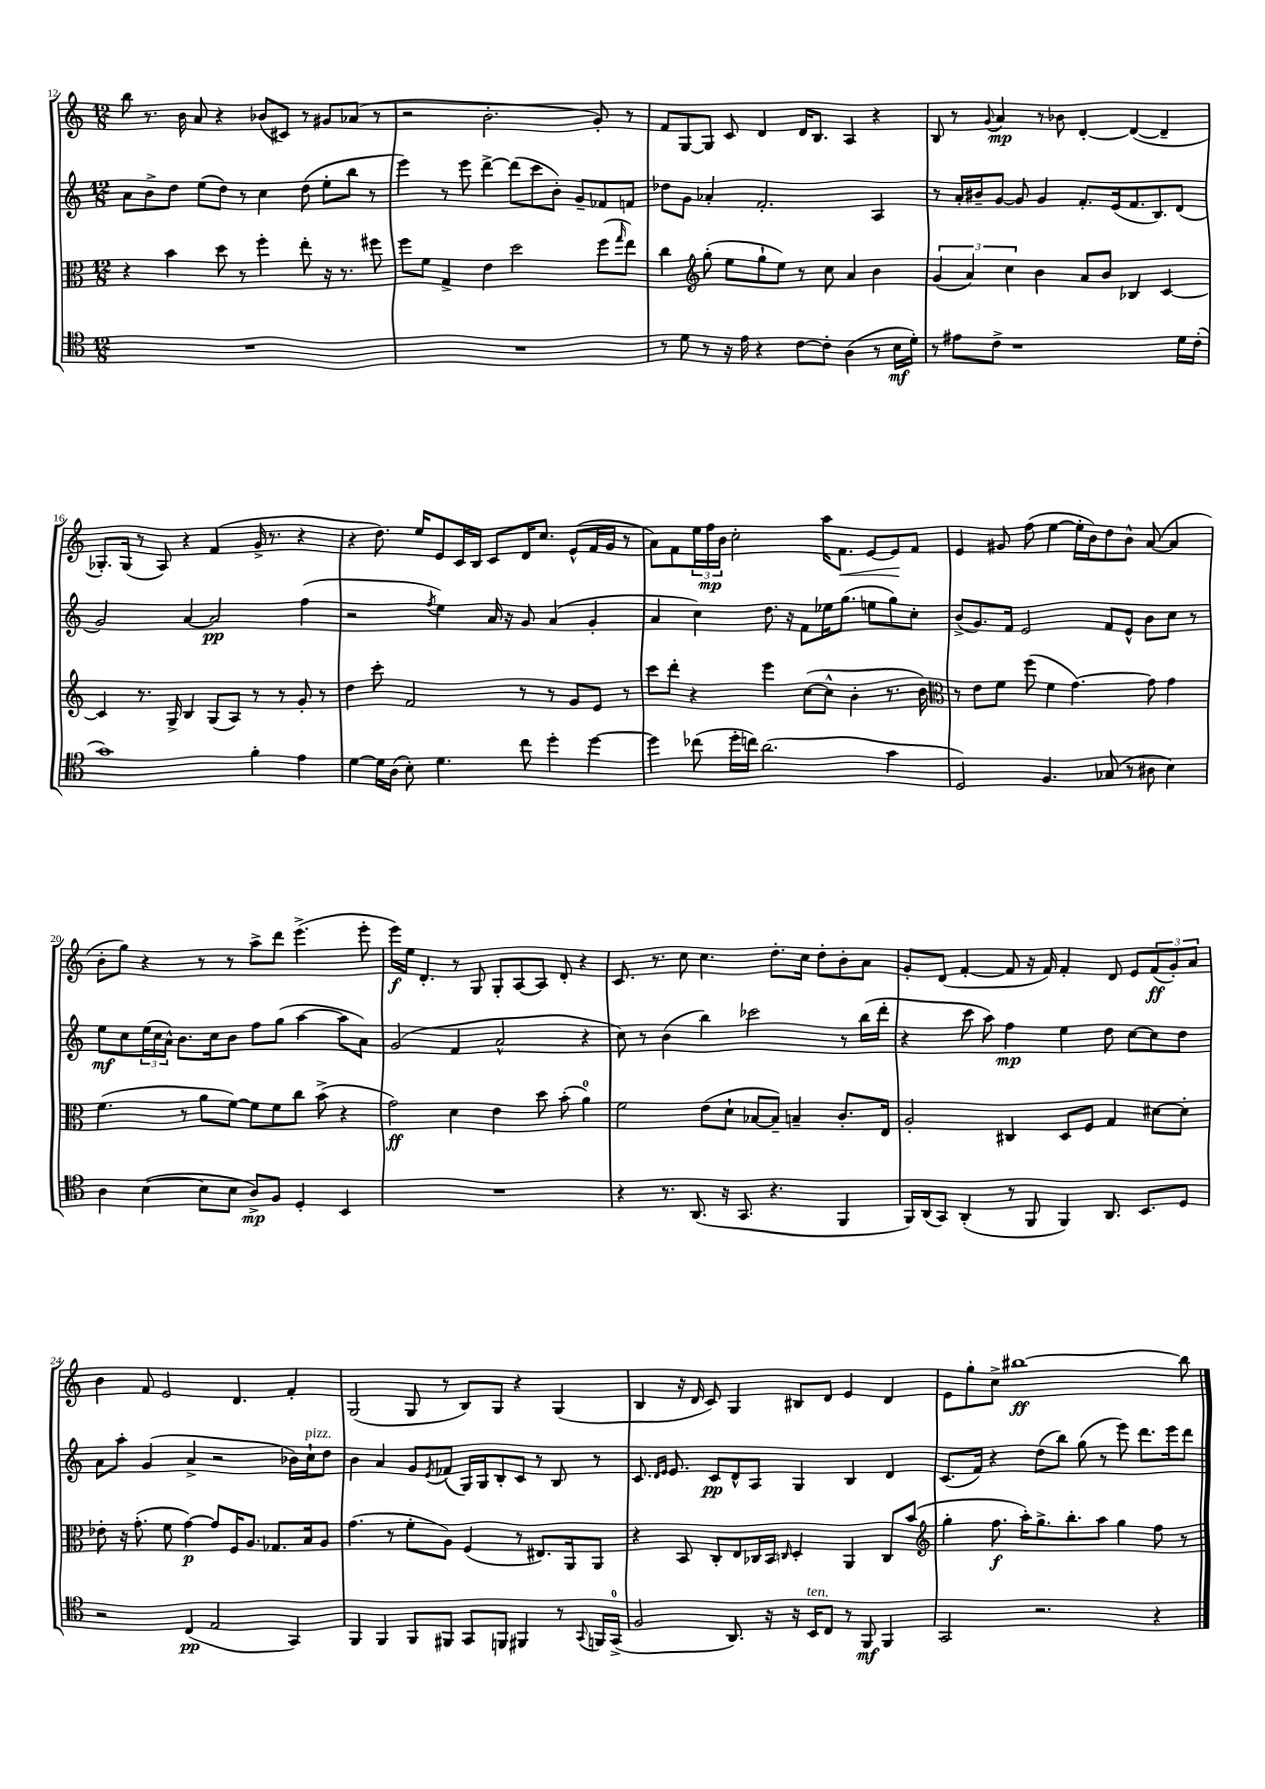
<<
\new StaffGroup <<
\new Staff = "s0" {
    \clef treble \key c \major \numericTimeSignature \time 12/8
    b''8 r8. b'16 a'8 r4 bes'8( cis'8) r8 gis'8 aes'8( r8 |
    r2 b'2.-. g'8-.) r8 |
    f'8 g8~ g8 c'8 d'4 d'16 b8. a4 r4 |
    b8 r8 \appoggiatura { g'8 } a'4\mp r8 bes'8 d'4~-. d'4~( d'4-- |
    ges8.-.) ges16( r8 a8) r4 f'4( g'16-> r8. r4 |
    r4 d''8.) e''16 e'8 c'16 b16 c'8 d'16 c''8. e'8-^( f'16 g'16 r8 |
    a'8) f'8 \tuplet 3/2 { e''16 f''16\mp b'16 } c''2-. a''16 f'8.\< e'8~ e'8\! f'8 |
    e'4 gis'8 f''8( e''4~ e''16-. b'16) d''8 b'8-^ a'8~( a'4 |
    b'8-. g''8) r4 r8 r8 a''8-> d'''8 e'''4.->( e'''8-. |
    e'''16\f) e''16 d'4.-. r8 g8 g8-. a8~ a8 d'8-. r4 |
    c'8. r8. c''8 c''4. d''8.-. c''16 d''8-. b'8-. a'8 |
    g'8-. d'8( f'4~-. f'8 r16 f'16) f'4-. d'8 e'8 \tuplet 3/2 { f'8\ff( g'8-.) a'8 } |
    b'4 f'8 e'2 d'4. f'4-. |
    g2( g8 r8 b8) g8 r4 g4( |
    b4 r16 d'16 c'8) g4 bis8 d'8 e'4 d'4 |
    e'8 g''8-. c''8-> bis''1~\ff bis''8 \bar "|." |
}
\new Staff = "s1" {
    \clef treble \key c \major \numericTimeSignature \time 12/8
    a'8 b'8-> d''8 e''8( d''8) r8 c''4 d''8( e''8-. b''8 r8 |
    e'''4) r8 e'''8 d'''4~-> d'''8( c'''8 b'8-.) g'8-- fes'8 f'8 |
    des''8 g'8 aes'4-. f'2.-. a4 |
    r8 a'16-. bis'16-- g'8~ g'8 g'4 f'8.-. e'16( f'8. b8.) d'8( |
    g'2) a'4~ a'2\pp f''4( |
    r2 \acciaccatura { f''8 } e''4) a'16 r16 g'8 a'4( g'4-. |
    a'4 c''4) d''8. r16 f'8 ees''16 g''8.( e''8 g''8) c''8-. |
    b'8->( g'8.) f'16 e'2 f'8 e'8-^ b'8 c''8 r8 |
    e''8\mf c''8 \tuplet 3/2 { e''16( c''16 a'16-^) } b'8. c''16 b'8 f''8 g''8( a''4~ a''8 a'8) |
    g'2( f'4 a'2-^ r4 |
    c''8) r8 b'4( b''4) ces'''2 r8 b''16( d'''16-. |
    r4 c'''8 a''8) f''4\mp e''4 d''8 c''8~ c''8 d''8 |
    a'8 a''8-. g'4( a'4-> r2 bes'16) c''16-!^\markup { \italic "pizz." } d''8 |
    b'4 a'4 g'8 \acciaccatura { e'8 } fes'8( g16) g16 b8-. c'8 r8 b8 r8 |
    c'8. \grace { d'16 e'16 } e'8. c'8\pp d'8-^ a8 g4 b4 d'4 |
    c'8.( f'16) r4 d''8( b''8) g''8( r8 e'''8) d'''8. e'''16 d'''8 \bar "|." |
}
\new Staff = "s2" {
    \clef alto \key c \major \numericTimeSignature \time 12/8
    r4 b'4 d''8 r8 f''4-. e''8-. r16 r8. fis''8 |
    f''8 f'8 g4-> e'4 d''2 f''8( \grace { g''16 } e''8) |
    c''4 \clef treble g''8-.( e''8 g''8-! e''8) r8 c''8 a'4 b'4 |
    \tuplet 3/2 { g'4( a'4) c''4 } b'4 a'8 b'8 bes4 c'4~ |
    c'4 r8. g16-> b4 g8( a8) r8 r8 g'8-. r8 |
    d''4 c'''8-. f'2 r8 r8 g'8 e'8 r8 |
    c'''8 d'''8-. r4 e'''4 c''8~( c''8-^ b'4-. r8. b'16) |
    \clef alto r8 e'8 f'8 f''8( f'4 g'4.~) g'8 g'4 |
    f'4.( r8 a'8 f'8~) f'8 f'8 c''8 b'8->( r4 |
    g'2\ff) d'4 e'4 d''8 b'8-.( a'4-0) |
    f'2 e'8( d'8-! bes8~ bes8--) b4-- c'8.-. e16 |
    a2-. cis4 d8 f8 g4 dis'8~ dis'8-. |
    ees'8-. r16 g'8.-.( f'8 g'4~\p) g'8 f16 a8. ges8. b16 a8 |
    g'4.( r8 f'8-. a8) f4( r8 eis8.) a,16 a,8 |
    r4 b,8 c8-. e8 ces16 b,16 \grace { c16 } d4-. a,4 c8 b'8( |
    \clef treble g''4-. f''8.\f a''16-.) g''8.-> b''8.-. a''8 g''4 f''8 r8 \bar "|." |
}
\new Staff = "s3" {
    \clef tenor \key c \major \numericTimeSignature \time 12/8
    R1. |
    R1. |
    r8 d'8 r8 r16 e'16 r4 c'8~ c'8-. a4( r8 b16\mf d'16-.) |
    r8 eis'8 c'8-> r1 d'16 c'16-.( |
    g'1) f'4-. e'4 |
    d'4~ d'16 a16( b8-.) d'4. c''8 d''4-. d''4~ |
    d''4 ces''8( d''16-. c''16) a'2.( g'4 |
    d2) f4. ges8( r8 ais8 b4) |
    a4 b4~( b8 b8 a8->\mp) f8 d4-. b,4 |
    R1. |
    r4 r8. a,8.( r16 g,8. r4. f,4 |
    f,16) a,16( g,8) a,4-.( r8 f,8 f,4) a,8. b,8. d8 |
    r2 c4\pp( e2 g,4) |
    f,4 f,4 f,8 fis,8 g,8 f,8 fis,4 r8 \appoggiatura { g,8 } f,16 g,16-0->( |
    f2 a,8.) r16 r16 b,16^\markup { \italic "ten." } c8 r8 f,8\mf f,4 |
    g,2 r2. r4 \bar "|." |
}
>>
>>
\layout { \context { \Score currentBarNumber = #12 } }
